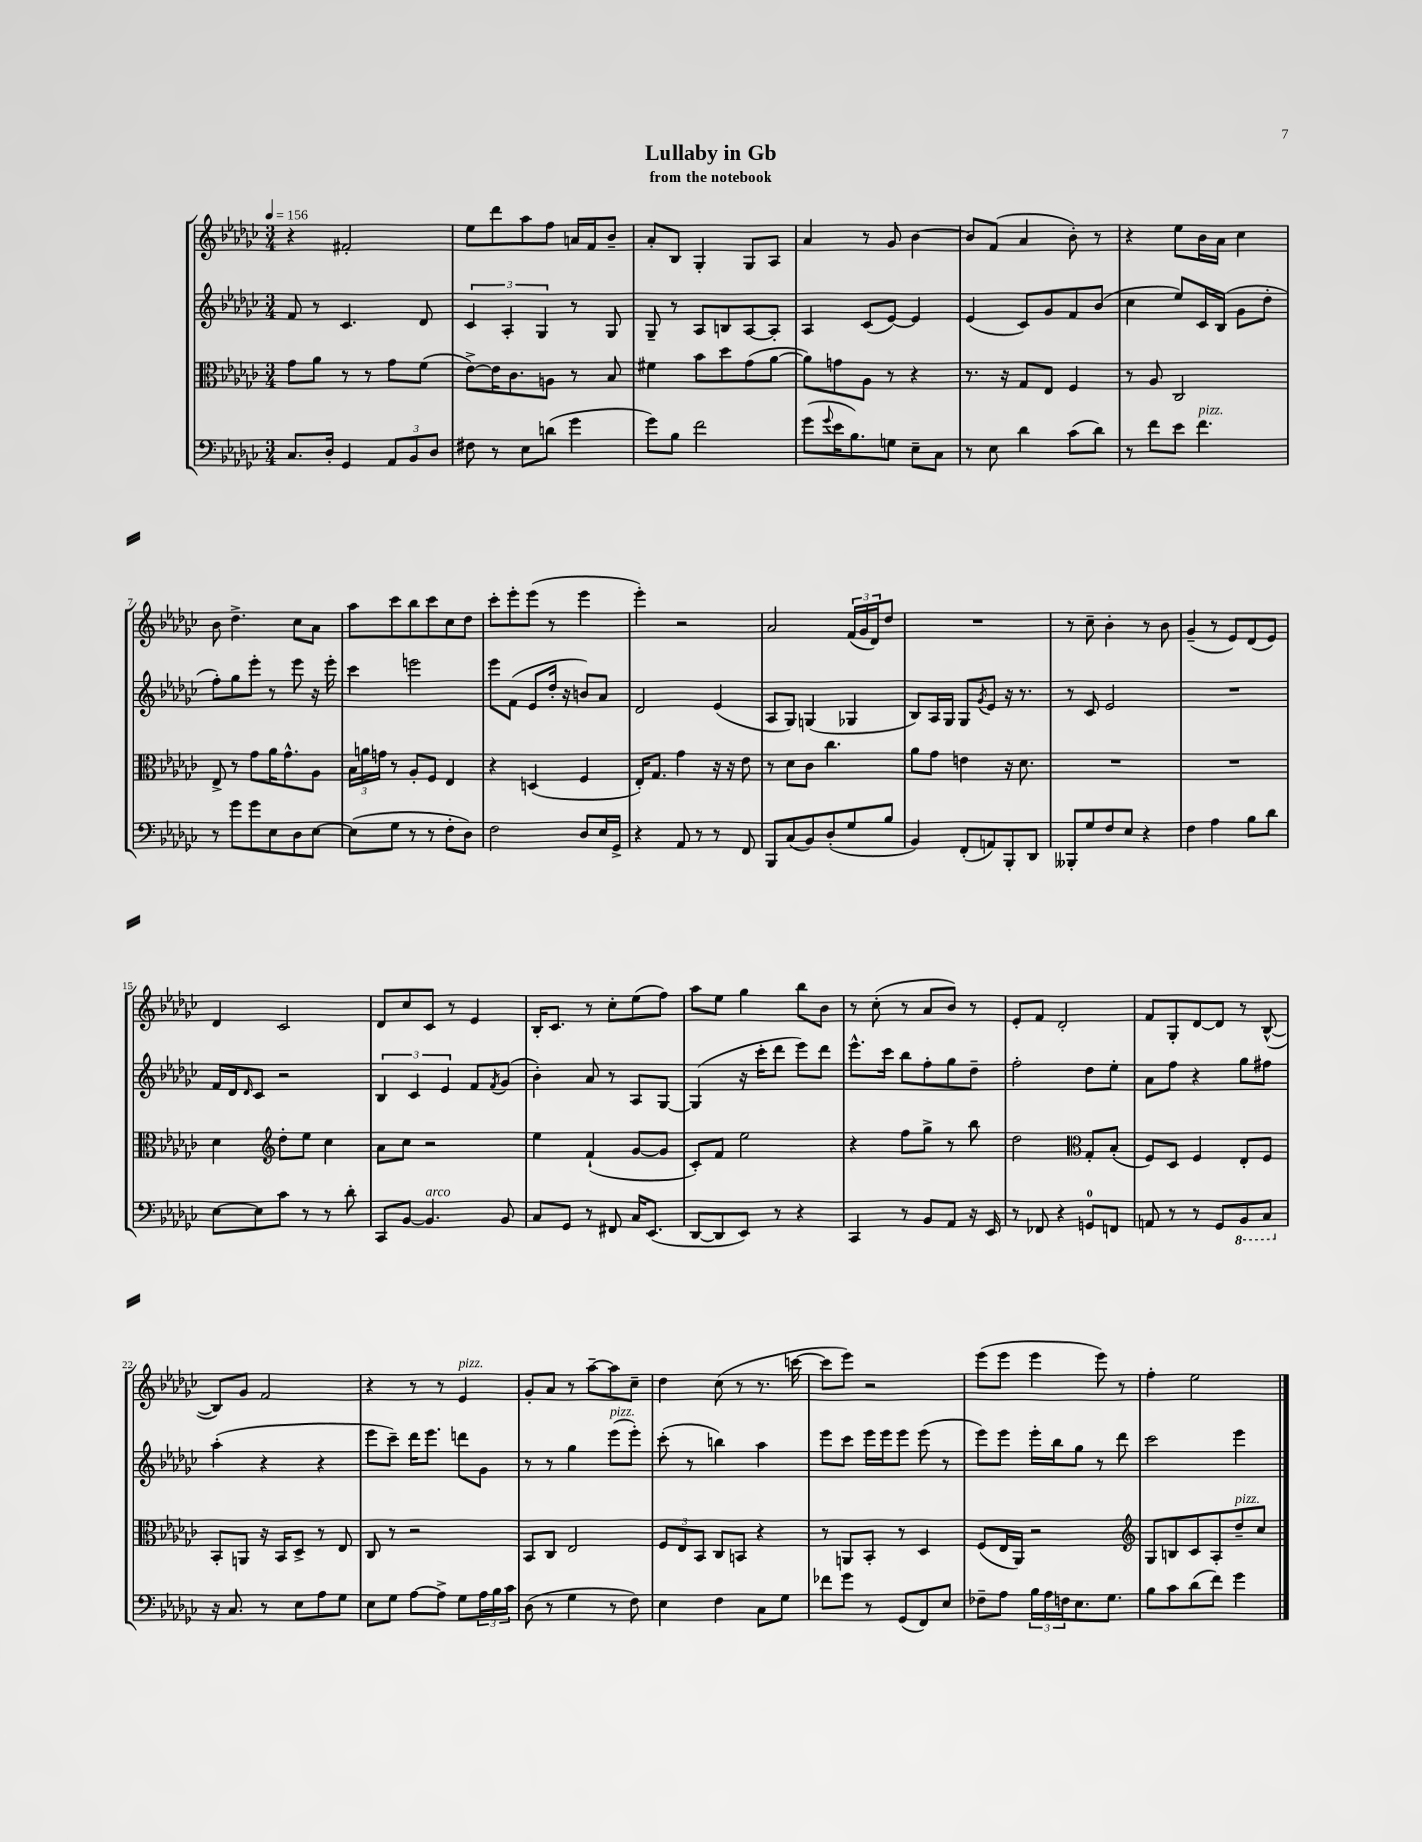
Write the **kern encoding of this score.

**kern	**kern	**kern	**kern
*staff4	*staff3	*staff2	*staff1
*clefF4	*clefC3	*clefG2	*clefG2
*k[b-e-a-d-g-c-]	*k[b-e-a-d-g-c-]	*k[b-e-a-d-g-c-]	*k[b-e-a-d-g-c-]
*M3/4	*M3/4	*M3/4	*M3/4
*MM156	*MM156	*MM156	*MM156
8.C-/L	8g-\L	8f/	4r
.	8a-\J	8r	.
16D-'/Jk	.	.	.
4GG-/	8r	4.c-/	2f#'/
.	8r	.	.
12AA-/L	8g-\L	.	.
12BB-/	.	.	.
.	(8f\J	8d-/	.
12D-/J	.	.	.
=	=	=	=
8F#\	[8e-^\L)	6c-/	8ee-\L
8r	16e-\]K	.	8ddd-\
.	.	6A-'/	.
.	8.c-\	.	.
8E-\L	.	.	8aa-\
.	.	6G-/	.
(8d\J	8A\J	.	8ff\J
4g-\	8r	8r	16a/LL
.	.	.	16f/J
.	8B-/	8G-/	8b-~/J
=	=	=	=
8g-\L)	4f#\	8G-~/	8a-'/L
8B-\J	.	8r	8B-/J
2f\	8b-\L	8A-/L	4G-'/
.	8dd-\	8B/	.
.	(8g-\	[8A-/	8G-/L
.	[8a-\J	8A-'/]J	8A-/J
=	=	=	=
(8g-\L	8a-\]L)	4A-/	4a-/
8qqg-/	.	.	.
16e-\K	8g\	.	.
8.B-\)	.	.	.
.	8A-\J	(8c-/L	8r
8G\J	8r	[8e-/J)	8g-/
8E-~\L	4r	4e-/]	[4b-\
8C-\J	.	.	.
=	=	=	=
8r	8.r	(4e-/	8b-/]L
8E-\	.	.	(8f/J
.	16r	.	.
4d-\	8G-/L	8c-/L)	4a-/
.	8E-/J	8g-/	.
(8c-\L	4F/	8f/	8b-'\)
8d-\J)	.	(8b-/J	8r
=	=	=	=
8r	8r	4cc-\	4r
8f\L	8A-/	.	.
8e-\J	2C-/	8ee-/L)	8ee-\L
4.f\	.	16c-/L	16b-\L
.	.	(16B-/JJ	16a-\JJ
.	.	8g-\L	4cc-\
.	.	8dd-'\J	.
=	=	=	=
8r	8E-^/	8ff'\L)	8b-\
8g-\L	8r	8gg-\	4.dd-^\
8g-\	8g-\L	8eee-'\J	.
8E-\	16a-\K	8r	.
.	8.g-^^\	.	.
8D-\	.	8eee-\	8cc-\L
[8E-\J	8A-\J	16r	8a-\J
.	.	16eee-'\	.
=	=	=	=
(8E-\]L	24B-\LL	4ccc-\	8aa-\L
.	24a\	.	.
.	24g\JJ	.	.
8G-\J	8r	.	8ccc-\
8r	8A-'/L	2eee\	8bb-\
8r	8F/J	.	8ccc-\
8F'\L	4E-/	.	8cc-\
8D-\J)	.	.	8dd-\J
=	=	=	=
2F\	4r	8eee-\L	8ccc-'\L
.	.	(8f\J	8eee-'\
.	(4D/	8e-/L	(8eee-\J
.	.	16dd-'/Jk	8r
.	.	16r	.
8D-/L	4F/	8b/L)	4eee-\
16E-/L	.	8a-/J	.
16GG-^/JJ	.	.	.
=	=	=	=
4r	16E-'/LK)	2d-/	4eee-'\)
.	8.G-/J	.	.
8AA-/	4g-\	.	2r
8r	.	.	.
8r	16r	(4e-/	.
.	16r	.	.
8FF/	8e-\	.	.
=	=	=	=
8BBB-/L	8r	8A-/L	2a-/
(8C-/	8d-\L	8G-/J)	.
8BB-/)	8c-\J	(4G/	.
(8D-'/	4.cc-\	.	.
8G-/	.	4G-/	(24f/LL
.	.	.	24g-/
.	.	.	24d-/J)
8B-/J	.	.	8dd-/J
=	=	=	=
4BB-/)	8a-\L	8B-/L)	2.r
.	8g-\J	16A-/L	.
.	.	16G-/JJ	.
(8FF'/L	4e\	8G-/L	.
.	.	8qg-/	.
8AA/)	.	8e-/J	.
8BBB-'/	16r	16r	.
.	8.d-\	8.r	.
8DD-/J	.	.	.
=	=	=	=
8BBB--'/L	2.r	8r	8r
8G-/	.	8c-/	8cc-~\
8F/	.	2e-/	4b-'\
8E-/J	.	.	.
4r	.	.	8r
.	.	.	8b-\
=	=	=	=
4F\	2.r	2.r	(4g-~/
4A-\	.	.	8r
.	.	.	8e-/L)
8B-\L	.	.	(8d-/
8d-\J	.	.	8e-/J)
=	=	=	=
[8E-\L	4d-\	16f/LL	4d-/
.	.	16d-/J	.
.	.	16qqd-/	.
8E-\]	.	8c-/J	.
*	*clefG2	*	*
8c-\J	8dd-'\L	2r	2c-/
8r	8ee-\J	.	.
8r	4cc-\	.	.
8d-'\	.	.	.
=	=	=	=
8CC-/L	8a-\L	6B-/	8d-/L
[8BB-/J	8cc-\J	.	8cc-/
.	.	6c-/	.
4.BB-/]	2r	.	8c-/J
.	.	6e-/	.
.	.	.	8r
.	.	8f/L	4e-/
.	.	8qf/	.
8BB-/	.	(8g-/J	.
=	=	=	=
8C-/L	4ee-\	4b-'\)	16B-'/LK
.	.	.	8.c-/J
8GG-/J	.	.	.
8r	(4f`/	8a-/	8r
8FF#/	.	8r	8cc-'\L
16C-/LK	[8g-/L	8A-/L	(8ee-\
(8.EE-/J	.	.	.
.	8g-/]J	[8G-/J	8ff\J)
=	=	=	=
[8DD-/L	8c-'/L)	(4G-/]	8aa-\L
8DD-/]	8f/J	.	8ee-\J
8EE-/J)	2ee-\	16r	4gg-\
.	.	16ccc-'\LK	.
8r	.	8ddd-\J	.
4r	.	8eee-\L)	8bb-\L
.	.	8ddd-\J	8b-\J
=	=	=	=
4CC-/	4r	8.eee-^^\L	8r
.	.	.	(8cc-'\
.	.	16ccc-\Jk	.
8r	8ff\L	8bb-\L	8r
8BB-/L	8gg-^\J	8ff'\	8a-/L
8AA-/J	8r	8gg-\	8b-/J)
16r	8bb-\	8dd-~\J	8r
16EE-/	.	.	.
=	=	=	=
8r	2dd-\	2ff'\	8e-'/L
8FF-/	.	.	8f/J
4r	.	.	2d-'/
*	*clefC3	*	*
8GG/L	8G-'/L	8dd-\L	.
8FF/J	(8B-'/J	8ee-'\J	.
=	=	=	=
8AA/	8F/L)	8a-\L	8f/L
8r	8D-/J	8ff\J	8G-'/
8r	4F/	4r	[8d-/
8GG-/L	.	.	8d-/]J
8BBB-/	8E-'/L	8gg-\L	8r
8CC-/J	8F/J	8ff#\J	([8B-^^/
=	=	=	=
16r	8BB-'/L	(4aa-'\	8B-/]L)
8.C-/	.	.	.
.	8AA/J	.	8g-/J
8r	16r	4r	2f/
.	16BB-/LK	.	.
8E-\L	8D-^/J	.	.
8A-\	8r	4r	.
8G-\J	8E-/	.	.
=	=	=	=
8E-\L	8C-/	8eee-\L	4r
8G-\J	8r	8ccc-~\J)	.
[8A-\L	2r	16ddd-\LK	8r
.	.	8.eee-\J	.
8A-^\]J	.	.	8r
8G-\L	.	8ddd\L	4e-/
24A-\L	.	8g-\J	.
24B-\	.	.	.
24c-\JJ	.	.	.
=	=	=	=
(8D-\	8BB-/L	8r	8g-'/L
8r	8C-/J	8r	8a-/J
4G-\	2E-/	4gg-\	8r
.	.	.	[8aa-~\L
8r	.	(8eee-\L	8aa-\]
8F\)	.	8eee-'\J)	8cc-~\J
=	=	=	=
4E-\	12F/L	(8ccc-'\	4dd-\
.	12E-/	.	.
.	.	8r	.
.	12BB-/J	.	.
4F\	8C-/L	4bb\)	(8cc-\
.	8BB/J	.	8r
8C-\L	4r	4aa-\	8.r
8G-\J	.	.	.
.	.	.	[16ccc\
=	=	=	=
8f-\L	8r	8eee-\L	8ccc\]L
8g-\J	8AA/L	8ccc-\J	8eee-\J)
8r	8BB-'/J	16eee-\LL	2r
.	.	16eee-\J	.
(8GG-/L	8r	8eee-\J	.
8FF/)	4D-/	(8eee-\	.
8E-/J	.	8r	.
=	=	=	=
8F-~\L	(8F/L	8eee-\L)	(8eee-\L
8A-\J	16E-/L	8eee-\J	8eee-\J
.	16AA-/JJ)	.	.
24B-\LL	2r	16eee-'\LL	4eee-\
24A-\	.	.	.
.	.	16bb-\J	.
24F\J	.	.	.
8.E-\	.	8gg-\J	.
.	.	8r	8eee-\)
8.G-\J	.	.	.
.	.	8ddd-\	8r
=	=	=	=
*	*clefG2	*	*
8B-\L	8G-/L	2ccc-\	4ff'\
8c-\	8B/	.	.
(8d-\	8c-/	.	2ee-\
8f\J)	8A-'/	.	.
4g-\	8dd-~/	4eee-\	.
.	8cc-/J	.	.
==	==	==	==
*-	*-	*-	*-
